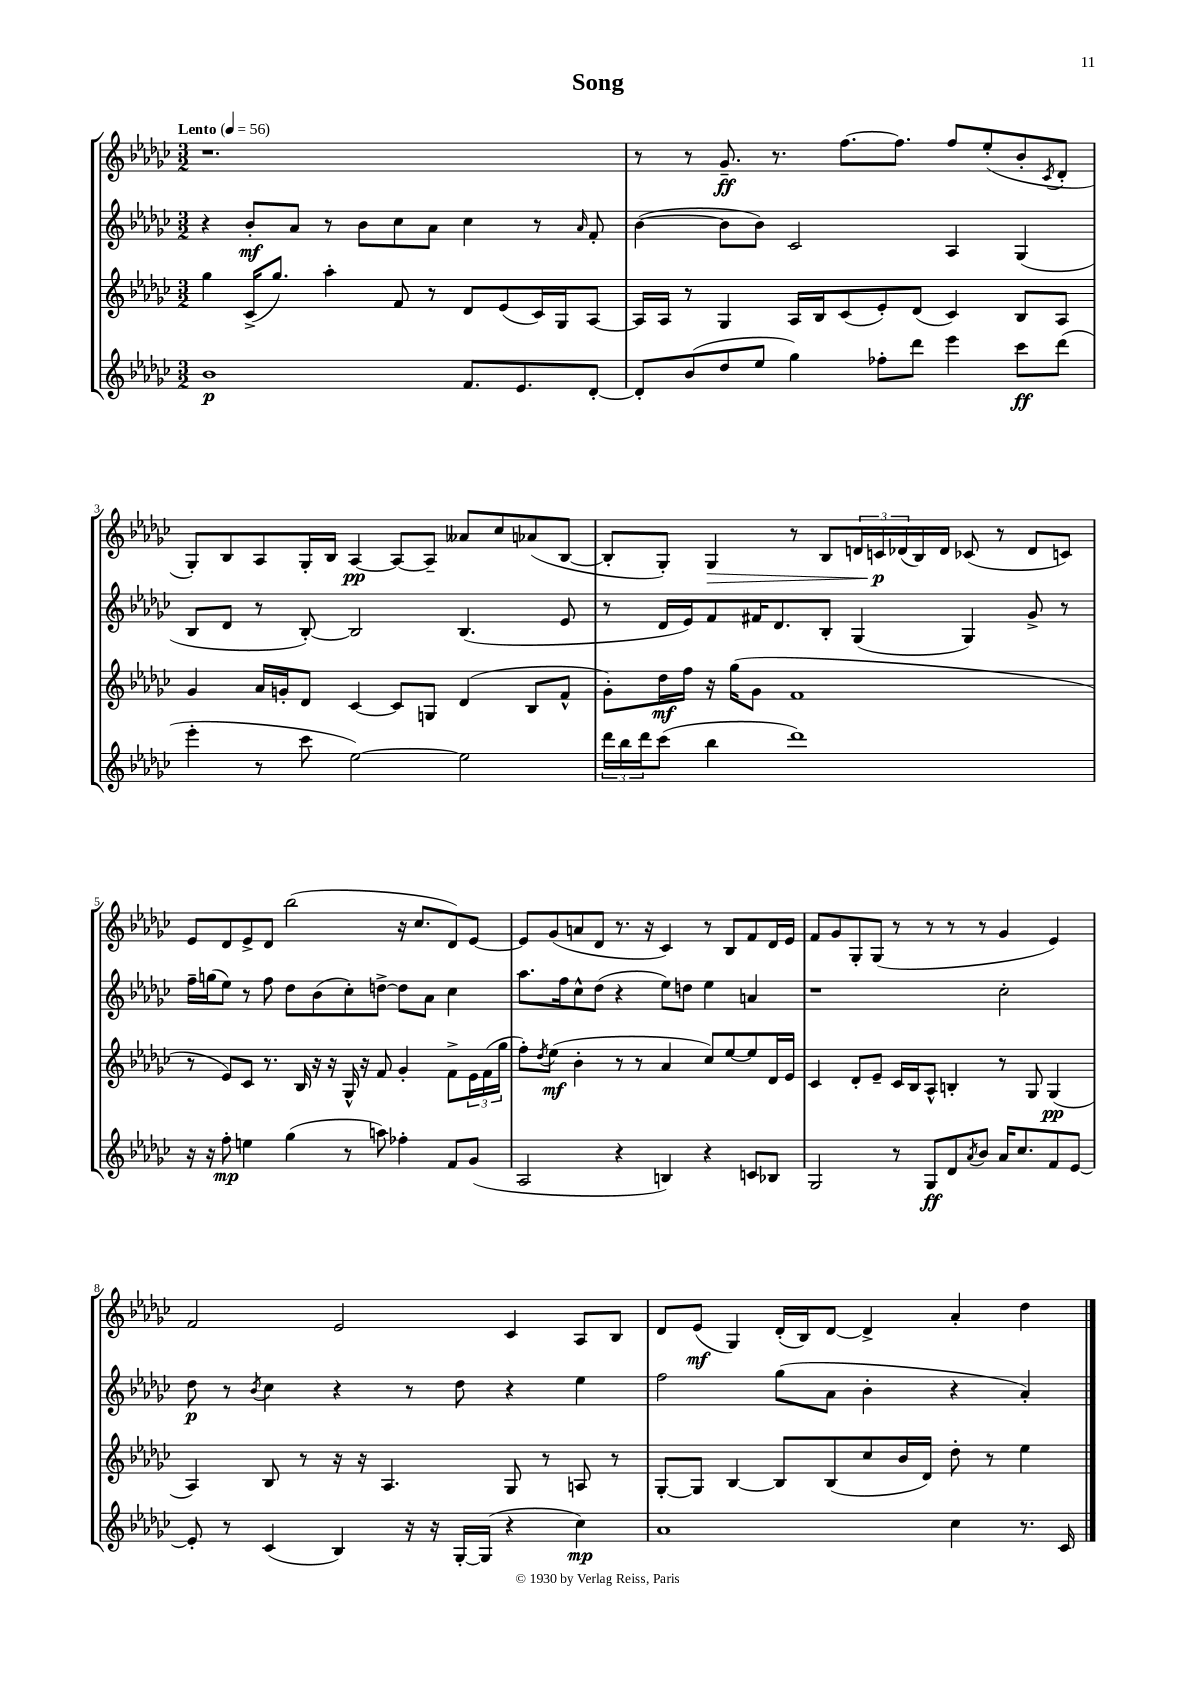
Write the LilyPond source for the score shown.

\header { title = "Song" }
<<
\new StaffGroup <<
\new Staff = "s0" {
    \clef treble \key ges \major \numericTimeSignature \time 3/2 \tempo "Lento" 4 = 56
    r1. |
    r8 r8 ges'8.--\ff r8. f''8.~ f''8. f''8 ees''8-.( bes'8-. \acciaccatura { ces'8 } des'8-. |
    ges8-.) bes8 aes8 ges16-. bes16 aes4~\pp aes8~ aes8-- aeses'8 ces''8 aes'8( bes8~ |
    bes8-. ges8-.) ges4\> r8 bes8 \tuplet 3/2 { d'16 c'16\p\! des'16( } bes16) des'16 ces'8( r8 des'8 c'8) |
    ees'8 des'8 ees'8-> des'8 bes''2( r16 ces''8. des'8) ees'8~ |
    ees'8 ges'8( a'8 des'8 r8. r16 ces'4) r8 bes8 f'8 des'16 ees'16 |
    f'8 ges'8 ges8-. ges8( r8 r8 r8 r8 ges'4 ees'4) |
    f'2 ees'2 ces'4 aes8 bes8 |
    des'8 ees'8\mf( ges4) des'16-.( bes16) des'8~ des'4-> aes'4-. des''4 \bar "|." |
}
\new Staff = "s1" {
    \clef treble \key ges \major \numericTimeSignature \time 3/2
    r4 bes'8-.\mf aes'8 r8 bes'8 ces''8 aes'8 ces''4 r8 \grace { aes'16 } f'8-. |
    bes'4~( bes'8 bes'8) ces'2 aes4 ges4( |
    bes8 des'8 r8 bes8~-.) bes2 bes4.( ees'8 |
    r8 des'16 ees'16) f'8 fis'16 des'8. bes8-. ges4( ges4) ges'8-> r8 |
    f''16-- g''16( ees''8) r8 f''8 des''8 bes'8( ces''8-.) d''8~-> d''8 aes'8 ces''4 |
    aes''8. f''16 ces''8-^ des''8( r4 ees''8) d''8 ees''4 a'4 |
    r1 ces''2-. |
    des''8\p r8 \acciaccatura { bes'8 } ces''4 r4 r8 des''8 r4 ees''4 |
    f''2 ges''8( aes'8 bes'4-. r4 aes'4-.) \bar "|." |
}
\new Staff = "s2" {
    \clef treble \key ges \major \numericTimeSignature \time 3/2
    ges''4 ces'16->( ges''8.) aes''4-. f'8 r8 des'8 ees'8( ces'16) ges16 aes8~ |
    aes16 aes16 r8 ges4 aes16 bes16 ces'8( ees'8-.) des'8( ces'4) bes8 aes8 |
    ges'4 aes'16 g'16-. des'8 ces'4~ ces'8 g8 des'4( bes8 f'8-^ |
    ges'8-.) des''16\mf f''16 r16 ges''16( ges'8 f'1 |
    r8 ees'8) ces'8 r8. bes16 r16 r16 ges16-^ r16 f'8 ges'4-. f'8-> \tuplet 3/2 { ees'16 f'16( ges''16 } |
    f''8-.) \acciaccatura { des''8 } ees''8\mf( bes'4-. r8 r8 aes'4 ces''8) ees''8~ ees''8 des'16 ees'16 |
    ces'4 des'8-. ees'8-- ces'16 bes16 aes8-^ b4-. r8 ges8 ges4\pp( |
    aes4) bes8 r8 r16 r16 aes4. ges8 r8 a8 r8 |
    ges8~-. ges8 bes4~ bes8 bes8( ces''8 bes'16 des'16) des''8-. r8 ees''4 \bar "|." |
}
\new Staff = "s3" {
    \clef treble \key ges \major \numericTimeSignature \time 3/2
    bes'1\p f'8. ees'8. des'8~-. |
    des'8-. bes'8( des''8 ees''8 ges''4) fes''8-. des'''8 ees'''4 ces'''8\ff des'''8( |
    ees'''4-. r8 ces'''8 ees''2~) ees''2 |
    \tuplet 3/2 { des'''16 bes''16 des'''16 } ces'''8( bes''4 des'''1) |
    r16 r16 f''8-.\mp e''4 ges''4( r8 a''8) fes''4-. f'8 ges'8( |
    aes2 r4 b4) r4 c'8 bes8 |
    ges2 r8 ges8\ff des'8 \acciaccatura { aes'8 } bes'8 aes'16 ces''8. f'8 ees'8~ |
    ees'8-. r8 ces'4( bes4) r16 r16 ges16~-. ges16( r4 ces''4\mp) |
    aes'1 ces''4 r8. ces'16 \bar "|." |
}
>>
>>
